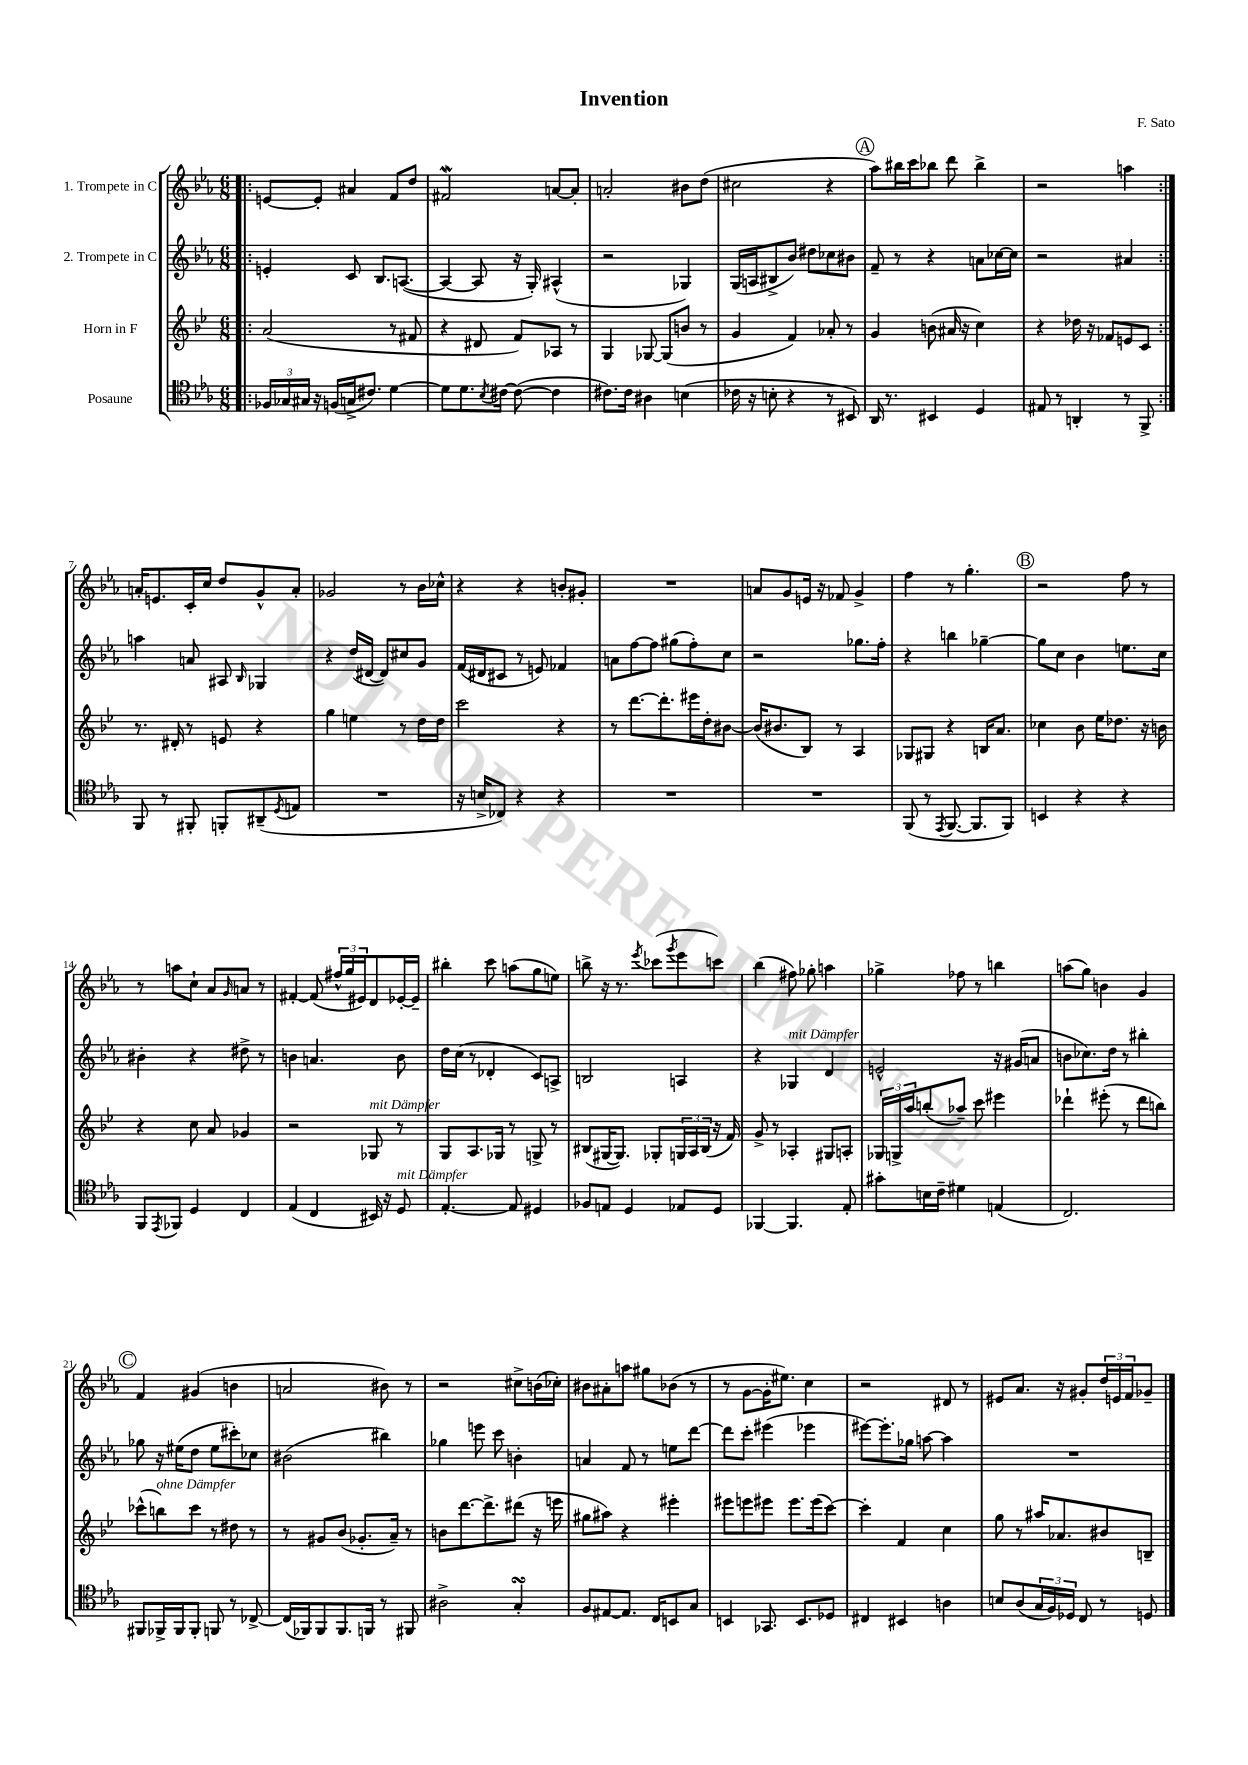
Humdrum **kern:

**kern	**kern	**kern	**kern
*part4	*part3	*part2	*part1
*staff4	*staff3	*staff2	*staff1
*I"Posaune	*I"Horn in F	*I"2. Trompete in C	*I"1. Trompete in C
*clefC4	*clefG2	*clefG2	*clefG2
*k[b-e-a-]	*k[b-e-]	*k[b-e-a-]	*k[b-e-a-]
*M6/8	*M6/8	*M6/8	*M6/8
=1!|:	=1!|:	=1!|:	=1!|:
24F-X/LL	(2a/	4en'/	[8en/L
24G-X/	.	.	.
24G#X/JJ	.	.	.
16r	.	.	8e'/J]
(16Fn/LL	.	.	.
16Gn^/J	.	8c/	4a#X/
8.c#X/J)	.	.	.
.	.	8.B-/L	.
[4d\	8r	.	8f/L
.	.	([8.An/J	.
.	8f#X/	.	8dd/J
=2	=2	=2	=2
8d\L]	4r	4A/_	2f#XW/
8.d\	.	.	.
.	8d#X/	8A/]	.
8qB-/	.	.	.
[16c#X\Jk	.	.	.
(8c#\_	8f/L)	16r	.
.	.	16G'/)	.
4c#\]	8A-X/J	(4A#X^^/	[8an/L
.	8r	.	8a'/J]
=3	=3	=3	=3
8.c#X\L)	4G/	2r	2an'/
16c#\Jk	.	.	.
4A#X\	[8G-X/	.	.
.	(8G-/L]	.	.
(4Bn\	8bn/J	4G-X/)	8b#X\L
.	8r	.	(8dd\J
=4	=4	=4	=4
16c-X\	4g/	(16G/LL	2cc#X\
16r	.	16An/J	.
8Bn'\	.	8B#X^/	.
4r	4f/)	8b-/J)	.
.	.	8dd#X\L	.
8r	8a-X'/	8cc-X\	4r
8BB#X/)	8r	8b#X\J	.
!!LO:REH:place=s1:t=A
=5	=5	=5	=5
16AA-/	4g/	8f~/	8aa-\L)
8.r	.	.	.
.	.	8r	16bb#X\L
.	.	.	16ccc\J
4BB#X/	(8bn\	4r	8bb-X\J
.	16a#X/	.	8ddd\
.	16r	.	.
4D/	4cc\)	8an\L	4bb-^\
.	.	[16cc-X\L	.
.	.	16cc-\JJ]	.
=6	=6	=6	=6
8E#X/	4r	2r	2r
8r	.	.	.
4AAn'/	16dd-X\	.	.
.	16r	.	.
.	8f-X/L	.	.
8r	8en/	4a#X/	4aan\
8FF^/	8c/J	.	.
!!LO:LB:g=z
=7:|!	=7:|!	=7:|!	=7:|!
8FF/	8.r	4aan\	16an'/KL
.	.	.	8.en/
8r	.	.	.
.	16d#X'/	.	.
8FF#X'/	8r	8an/	16c'/L
.	.	.	16cc/JJ
8FFn'/L	8en/	8A#X/	8dd/L
.	.	16qqB-/	.
(8AA#X~/	4r	4G-X/	8g^^/
8qD/	.	.	.
8En/J	.	.	8a'/J
=8	=8	=8	=8
2.r	4gg\	4r	2g-X/
.	4een\	(16dd/LL	.
.	.	[16d#X/JJ	.
.	.	8d#/L])	.
.	8r	8cc#X/	8r
.	16dd\LL	8g/J	16b-\LL
.	16dd\JJ	.	16cc-X^^\JJ
=9	=9	=9	=9
16r	2ccc\	(16f/LL	4r
16Bn^/KL	.	16d#X/J	.
8C-X/J)	.	8c#X/J	.
4r	.	8r	4r
.	.	8en/)	.
4r	4r	4f-X/	8bn'/L
.	.	.	8g#X'/J
=10	=10	=10	=10
2.r	8r	8an\L	2.r
.	[8.ddd\L	[8ff\	.
.	.	8ff\J]	.
.	8.ddd'\]	.	.
.	.	(8gg#X\L	.
.	16eee#X\L	8ff'\)	.
.	16dd'\J	.	.
.	[8b#X\J	8cc\J	.
=11	=11	=11	=11
2.r	(16b#/KL]	2r	8an/L
.	8.b#X/	.	.
.	.	.	8g/
.	8B-/J)	.	16en/Jk
.	.	.	16r
.	8r	.	8f-X/
.	4A/	8.gg-X\L	4g^/
.	.	16ff'\Jk	.
=12	=12	=12	=12
(8FF/	8G-X/L	4r	4ff\
8r	8G#X/J	.	.
8qEE-/	.	.	.
[8.FF/	4r	4bbn\	8r
.	.	.	4.gg'\
8.FF/L]	.	.	.
.	16Bn/KL	[4gg-X~\	.
.	8.a/J	.	.
8FF/J)	.	.	.
!!LO:REH:place=s1:t=B
=13	=13	=13	=13
4BBn/	4cc-X\	8gg-\L]	2r
.	.	8cc\J	.
4r	8b-\	4b-\	.
.	16ee-\KL	.	.
.	8.dd-X\J	.	.
4r	.	8.een\L	8ff\
.	16r	.	8r
.	16bn\	16cc\Jk	.
!!LO:LB:g=z
=14	=14	=14	=14
8FF/L	4r	4b#X'\	8r
8qEE-/	.	.	.
8FF-X/J	.	.	8aan\L
4D/	8cc\	4r	8cc`\J
.	8a/	.	8a-/L
.	.	.	16qqg/
4C/	4g-X/	8dd#X^\	8an/J
.	.	8r	8r
=15	=15	=15	=15
(4E-/	2r	4bn\	[4f#X'/
4C/	.	4.an/	(8f#/]
.	.	.	24ff#X^^/LL
.	.	.	24gg/
.	.	.	24e#X/J)
!	!LO:TX:a:i:t=mit Dämpfer	!	!
16BB#X/)	8G-X/	.	8d/
16r	.	.	.
!LO:TX:a:i:t=mit Dämpfer	!	!	!
8D/	8r	8b\	[16e-X'/L
.	.	.	16e-~/JJ]
=16	=16	=16	=16
[4.E-'/	8G/L	16dd\LL	4bb#X'\
.	.	(16cc\JJ	.
.	8.A/	8r	.
.	.	4d-X'/	8ccc\
.	16G-X/Jk	.	.
8E-/]	8r	.	(8aan\L
4D#X/	8Gn^/	8c/L)	8gg\
.	8r	8An^/J	8een\J)
=17	=17	=17	=17
8F-X/L	(8B#X/L	2Bn/	8bbn^\
8En/J	[16G#X/K	.	16r
.	8.G#/J])	.	8.r
4D/	.	.	.
.	.	.	8qeee-/
.	8G-X'/L	.	(8ccc-X\L
.	.	.	8qggg/
8E-X/L	24Gn/L	4An/	8eee-\
.	24A/	.	.
.	(24B#/JJ	.	.
8D/J	16r	.	8cccn\J)
.	16f/)	.	.
=18	=18	=18	=18
[4FF-X/	8g^/	4r	(4bb-\
.	8r	.	.
!	!	!LO:TX:a:i:t=mit Dämpfer	!
4.FF-/]	4A-X'/	4G-X/	8ff#X\)
.	.	.	8gg-X'\
.	8G#X/L	4d/	4aan\
8E-'/	8An'/J	.	.
=19	=19	=19	=19
8g#X'\L	24G-X/LL	2en^^/	4gg-X^\
.	24Gn^/	.	.
.	24aa/J	.	.
16Bn\L	(8bbn'/	.	.
16c~\JJ	.	.	.
4d#X\	8aa-X~/J)	.	8ff-X\
.	8ccc\	.	8r
(4En/	4eee#X\	16r	4bbn\
.	.	(16g#X/KL	.
.	.	8an/J	.
=20	=20	=20	=20
2.C/)	4ddd-X`\	8bn\L	(8aan\L
.	.	8.cc-X\)	8gg\J)
.	(8eee#X'\	.	4bn\
.	.	16dd\Jk	.
.	8r	8r	.
.	8ddd-\L	4bb#X'\	4g/
.	8bbn\J)	.	.
!!LO:LB:g=z
!!LO:REH:place=s1:t=C
=21	=21	=21	=21
8FF#X/L	(8ccc-X^^\L	8gg-X\	4f/
!	!LO:TX:a:i:t=ohne Dämpfer	!	!
16FF-X^/L	8bbn\)	16r	.
16FF-/J	.	(16ee#X\KL	.
8FF-'/J	8ccc-\J	8dd\J	(4g#X/
8FFn/	8r	8ee#\L	.
8r	8dd#X\	8ccc#X'\)	4bn\
[8C-X^/	8r	8cc-X\J	.
=22	=22	=22	=22
(16C-/LL]	8r	(2b#X\	2an/
16FF-X/J)	.	.	.
8FF-/	8g#X/L	.	.
8.FF-/	(8b-/J	.	.
.	8.g-X'/L	.	.
16FFn/Jk	.	.	.
8r	.	4bb#X\)	8b#X\)
.	16a~/Jk)	.	.
8FF#X/	8r	.	8r
=23	=23	=23	=23
2A#X^\	8bn\L	4gg-X\	2r
.	[8.ddd\	.	.
.	.	8eeen\	.
.	8.ddd^\]	.	.
.	.	8ccc\	.
4GsSsS'/	(8ddd#X\J	4bn'\	8cc#X^\L
.	16r	.	(16bn\L
.	16eeen\	.	16cc-X'\JJ)
=24	=24	=24	=24
8F/L	8gg#X\L	4an/	8b#X\L
[8E#X/	8aa#X\J)	.	8a#X'\
8.E#/J]	4r	8f/	8aan\J
.	.	8r	8gg#X\L
16C/KL	.	.	.
8BBn/	4eee#X'\	8een\L	(8b-X\J
8G/J	.	[8ddd\J	8r
=25	=25	=25	=25
4BBn/	8eee#X\L	8ddd\L]	8r
.	8eeen\	8ccc'\J	[8g\L
8.GG-X/	8eee#X\J	(4eee#X\	16g'\K]
.	.	.	8.ee#X\J)
.	8.eee#\L	.	.
8.BB/L	.	.	.
.	.	4eee-X\	4cc\
.	(16eee#\k	.	.
8D-X/J	[8ccc\J)	.	.
=26	=26	=26	=26
4C#X/	4ccc'\]	[8eee#X\L)	2r
.	.	8.eee#'\]	.
4BB#X/	4f/	.	.
.	.	16gg-X\Jk	.
.	.	[8aan\	.
4An\	4cc\	4aa\]	8d#X/
.	.	.	8r
=27	=27	=27	=27
8Bn/L	8gg\	2.r	8e#X/L
(8A-/	8r	.	8.a-/J
24G/L	16aa#X/KL	.	.
24F/)	.	.	.
.	8.a-X/	.	16r
24D-X/JJ	.	.	.
8C/	.	.	8g#X'/L
8r	8b#X/	.	24dd/L
.	.	.	24en/
.	.	.	24f/J
8Dn/	8Bn~/J	.	8g-X~/J
==	==	==	==
*-	*-	*-	*-
